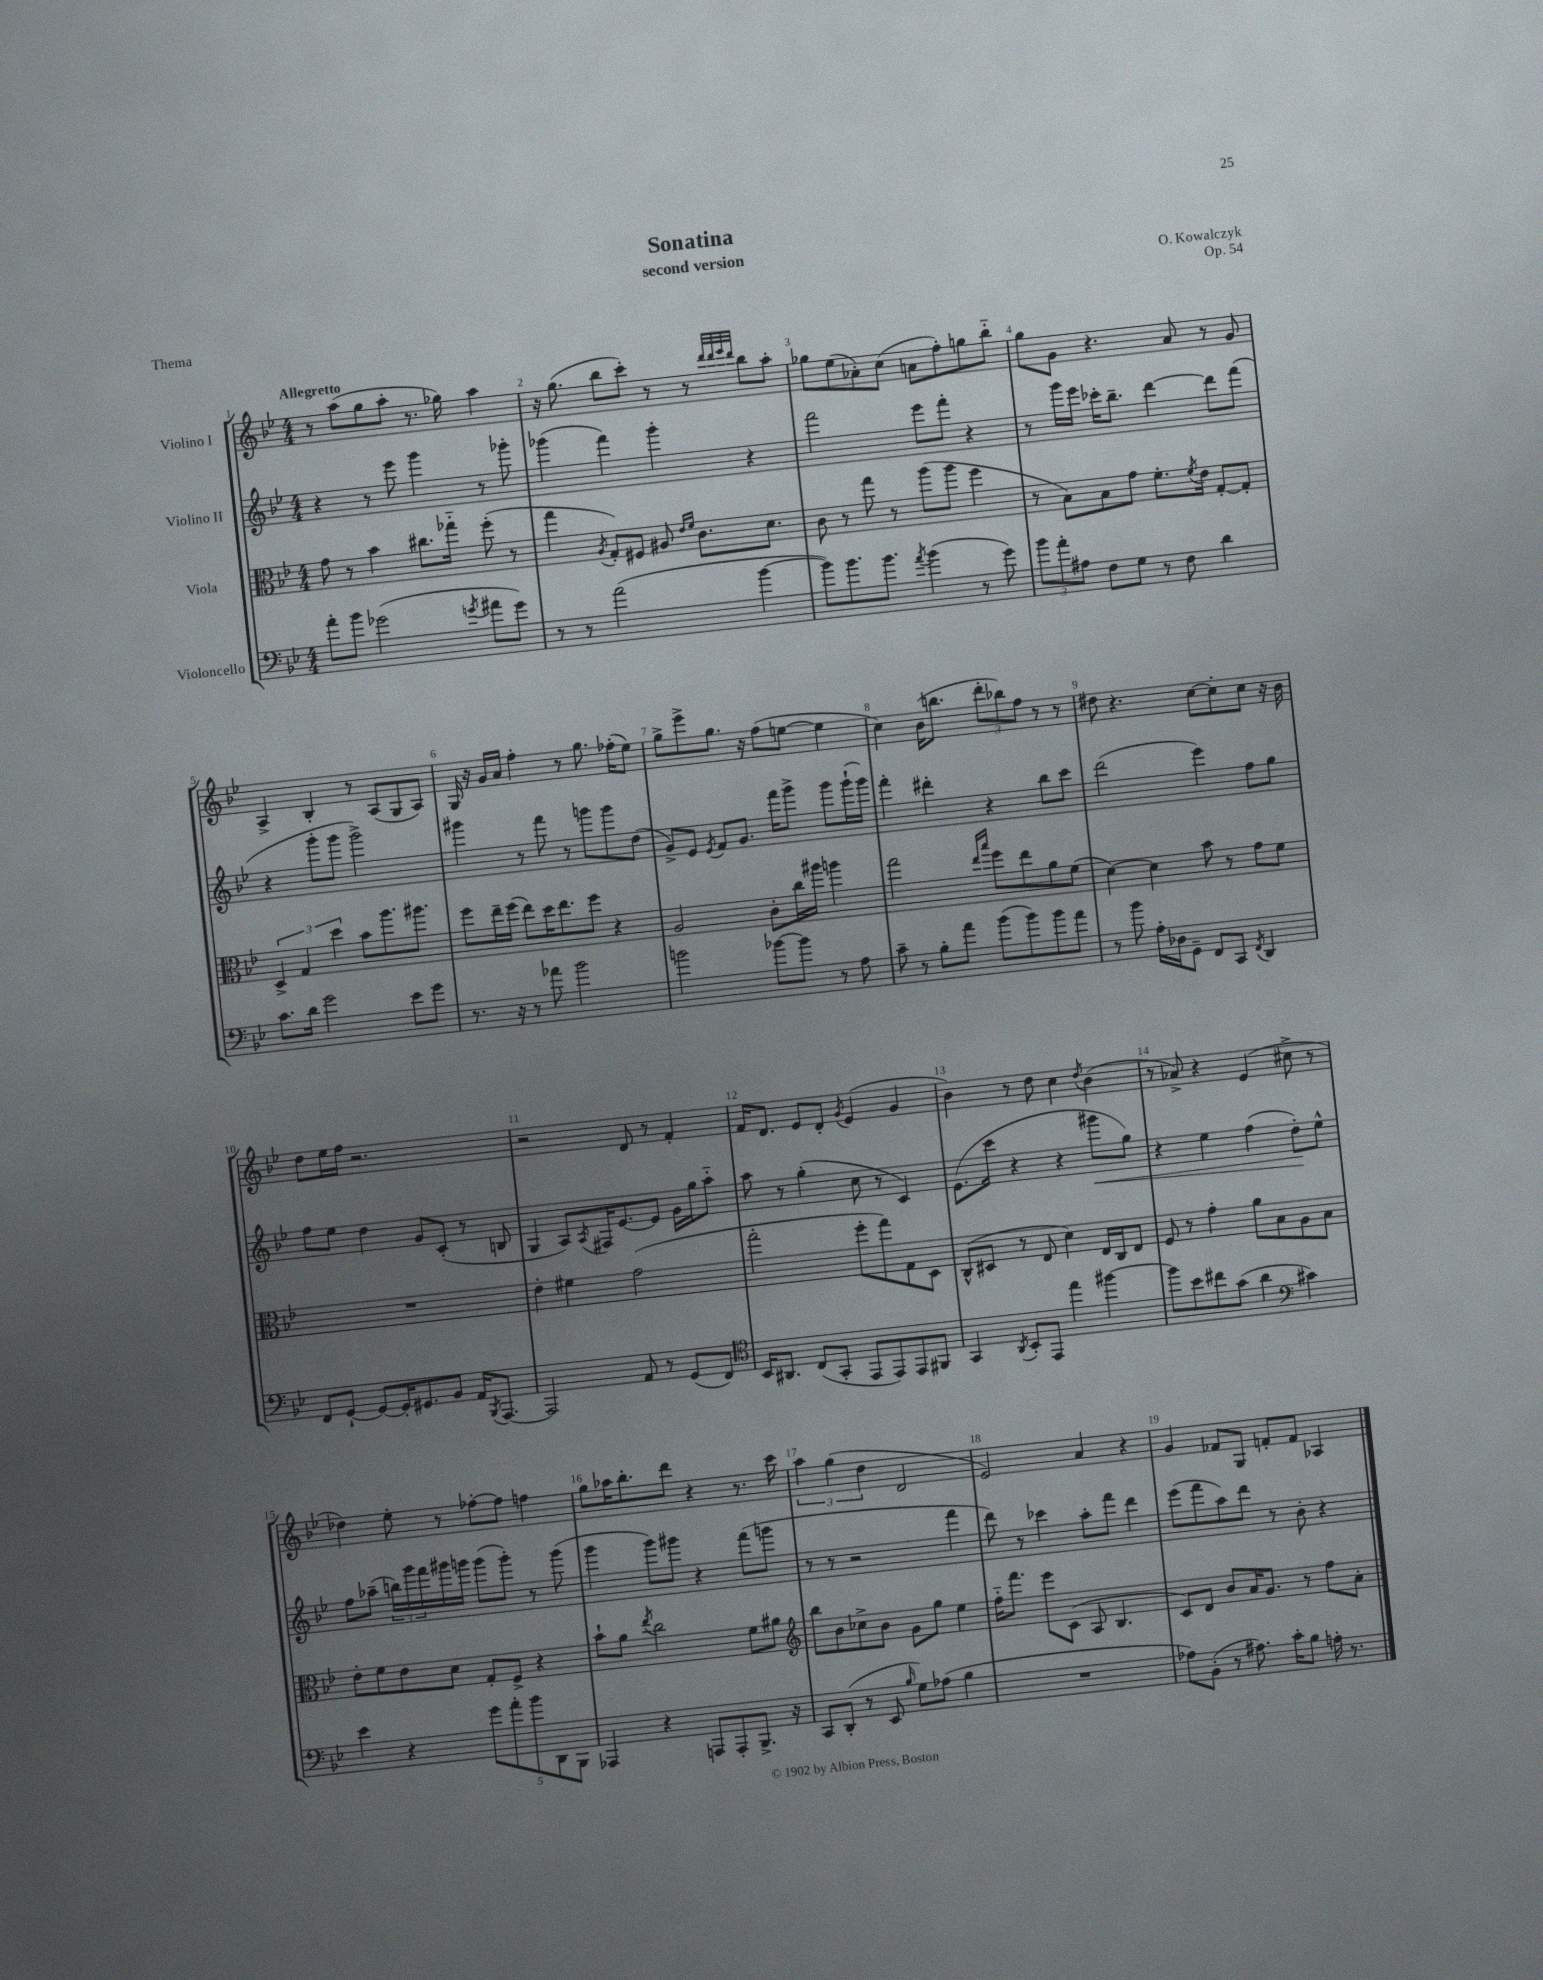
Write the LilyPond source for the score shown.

\header { title = "Sonatina" composer = "O. Kowalczyk" subtitle = "second version" opus = "Op. 54" piece = "Thema" }
<<
\new StaffGroup <<
\new Staff = "s0" \with { instrumentName = "Violino I" } {
    \clef treble \key bes \major \numericTimeSignature \time 4/4 \tempo "Allegretto"
    r8 a''8( g''8 a''8-. r8. ges''16) a''4 |
    r16 g''8.( bes''8 c'''8-.) r8 r8 \grace { d'''32 d'''32 ees'''32 d'''32 } bes''8 a''8-. |
    ges''8 ees''8( aes'8-.) c''8( a'8 f''8-.) g''8 bes''8-_ |
    g''8 g'8 r4. a'8 r8 g'8 |
    a4-> bes4-. r8 a8( g8 a8) |
    g16 r16 g'16 a'16 f''4-. r8 g''8. fes''16-.( ees''8) |
    g''8-> ees'''8-> g''8. r16 f''8( e''8~ e''4 |
    c''4) bes'16( b''8. \tuplet 3/2 { d'''8-. bes''8) f''8 } r8 r8 |
    dis''8 r4. c''8~ c''8-. c''8 r16 bes'16 |
    d''8 ees''16 f''16 r2. |
    r2 d'8 r8 f'4-. |
    f'16 d'8. ees'8 d'8-. \acciaccatura { g'8 } ees'4( g'4 |
    bes'4) r8 d''8 c''4 \acciaccatura { d''8 } bes'4( |
    r8 aes'8->) r4 ees'4( cis''8-> r8 |
    des''4) ees''8-. r8 fes''8~-. fes''8 f''4 |
    g''8 aes''16 bes''8.-. d'''8 r4 r8. c'''16 |
    \tuplet 3/2 { a''4 g''4( d''4 } d'2 |
    ees'2) a'4 r4 |
    g'4 fes'8 g8 f'8-. f'8 aes4 \bar "|." |
}
\new Staff = "s1" \with { instrumentName = "Violino II" } {
    \clef treble \key bes \major \numericTimeSignature \time 4/4
    r4 r8 ees'''8 g'''4 r8 ges'''8-. |
    ges'''4( f'''4) ges'''4-. r4 |
    f'''2 ees'''8 f'''8-. r4 |
    r8 g'''16 ees'''16 ces'''16-. bes''8.-- d'''4~ d'''8 f'''8( |
    r4 g'''8-. g'''8 g'''2->) |
    gis'''4 r8 f'''8 r8 g'''8 g'''8 d''8( |
    g'8->) ees'8 \acciaccatura { ees'8 } f'8 g'8. f'''16 g'''8-> g'''8 g'''16-!( g'''16) |
    f'''4-. dis'''4-. r4 bes''8 c'''8 |
    d'''2( ees'''4) f''8 g''8 |
    f''8 ees''8 d''4 g'8 c'8-.( r8 b8 |
    g4 a8) \acciaccatura { a8 } fis16 ees'8.~ ees'8 g'16 g''16 a''8-_ |
    a''8 r8 g''4-.( c''8 r8 c'4) |
    ees'8.( c'''16 r4 r4 gis'''8\< g''8) |
    r4 ees''4 f''4( d''8-.\!) ees''8-^ |
    f''8 aes''8--( \tuplet 3/2 { b''16) g'''16 f'''16 } gis'''16 g'''16 g'''8( g'''8-.) r8 g'''8( |
    g'''4 g'''8) gis'''8 r4 f'''8( g'''8 |
    r8 r8 r2 f'''4 |
    d'''8) r8 ces'''4 a''8-. f'''8 d'''4 |
    ees'''8( f'''8 a''8) d'''8 r8 bes'8-. r4 \bar "|." |
}
\new Staff = "s2" \with { instrumentName = "Viola" } {
    \clef alto \key bes \major \numericTimeSignature \time 4/4
    g'8 r8 bes'4 cis''8. ges''16-_ f''8-.( r8 |
    g''4 \acciaccatura { a8 } g8-.) fis8 ais8 \grace { ees'16 f'16 } c'8. d'8. |
    c'8 r8 g''8 r8 a''8( a''8 f''4 |
    r8 bes8) bes8 g'8 f'8.-. \acciaccatura { f'8 } ees'16 g8~-. g8-. |
    \tuplet 3/2 { d4-> g4 d''4 } bes'8 a''8. ais''8. |
    f''8 ees''16-- f''16( ees''8) d''16 ees''8. f''8 r4 |
    a2 c'8-. c''16 ais''16 a''4 |
    g''2 \grace { ees''16 bes''16 } f''8 ees''8 a'8 f'8( |
    d'4~) d'4 bes'8 r8 g'8 f'8 |
    R1 |
    ees'4-. fis'4 g'2( |
    g''2-. f''8-. g''8) g8 d8 |
    c8-^( dis8 r8 ees8 d'4) ees16 c16 ees8 |
    f8 r8 g'4-. a'8 bes8 a8 bes8 |
    ees'8-. f'8 ees'8 d'8 g8-. f8-> r4 |
    bes'8-! a'8 \acciaccatura { ees''8 } c''2 f'8 ais'8 |
    \clef treble bes''8 bes'8 ces''8-> bes'8 g'8 g''8 ees''4 |
    f''16-_ f'''8. ees'''8 c'8( a8 bes4. |
    c'8) d'8 bes'8 a'16 g'8. r8 f''8 a'8-. \bar "|." |
}
\new Staff = "s3" \with { instrumentName = "Violoncello" } {
    \clef bass \key bes \major \numericTimeSignature \time 4/4
    a'8-. bes'8 ges'2( \acciaccatura { g'8 } ais'8 g'8) |
    r8 r8 a'2( bes'4~ |
    bes'8) bes'8. bes'8. \acciaccatura { a'8 } bes'4( r8 g'8) |
    \tuplet 3/2 { bes'8 a'8-. ais8 } f8 g8 r8 f8 d'4 |
    c'8. d'16 g'2 ees'8 g'8 |
    r8. r16 r8 aes'8 bes'2 |
    b'2 bes'8~ bes'8 r8 a8 |
    c'8-- r8 bes8-. a'8 bes'8( bes'8) bes'8 a'8 |
    r8 bes'8 a16-. des16 g,8-- f,8 c,8 \acciaccatura { f,8 } d,4 |
    f,8 g,8~-! g,8~ g,16-. gis,8. bes,8 a,16 \acciaccatura { bes,,8 } a,,8.~ |
    a,,2 a,8 r8 g,8( f,8) |
    \clef tenor bes,16 ais,8. c8( g,8-. ees,8 ees,8) ees,8 fis,8 |
    g,4 \acciaccatura { a,8 } bes,8-. ees,8 ees''4 fis''4~ |
    fis''8 bes'8 cis''8 g'8( a'4 \clef bass cis'4) |
    ees'4 r4 \tuplet 5/4 { g'8 a'8-. bes'8 d,8 bes,,8 } |
    aes,,4 r4 a,,8 a,,8-. bes,,8.-> r16 |
    c,8 d,8-.( r8 ees,8 \grace { bes16 } g8) aes8( bes4 |
    R1 |
    aes8) bes,8-.( r8 ais8.) c'16-. bes8 a16-. r8. \bar "|." |
}
>>
>>
\layout { \context { \Score \override BarNumber.break-visibility = ##(#f #t #t) barNumberVisibility = #all-bar-numbers-visible } }
